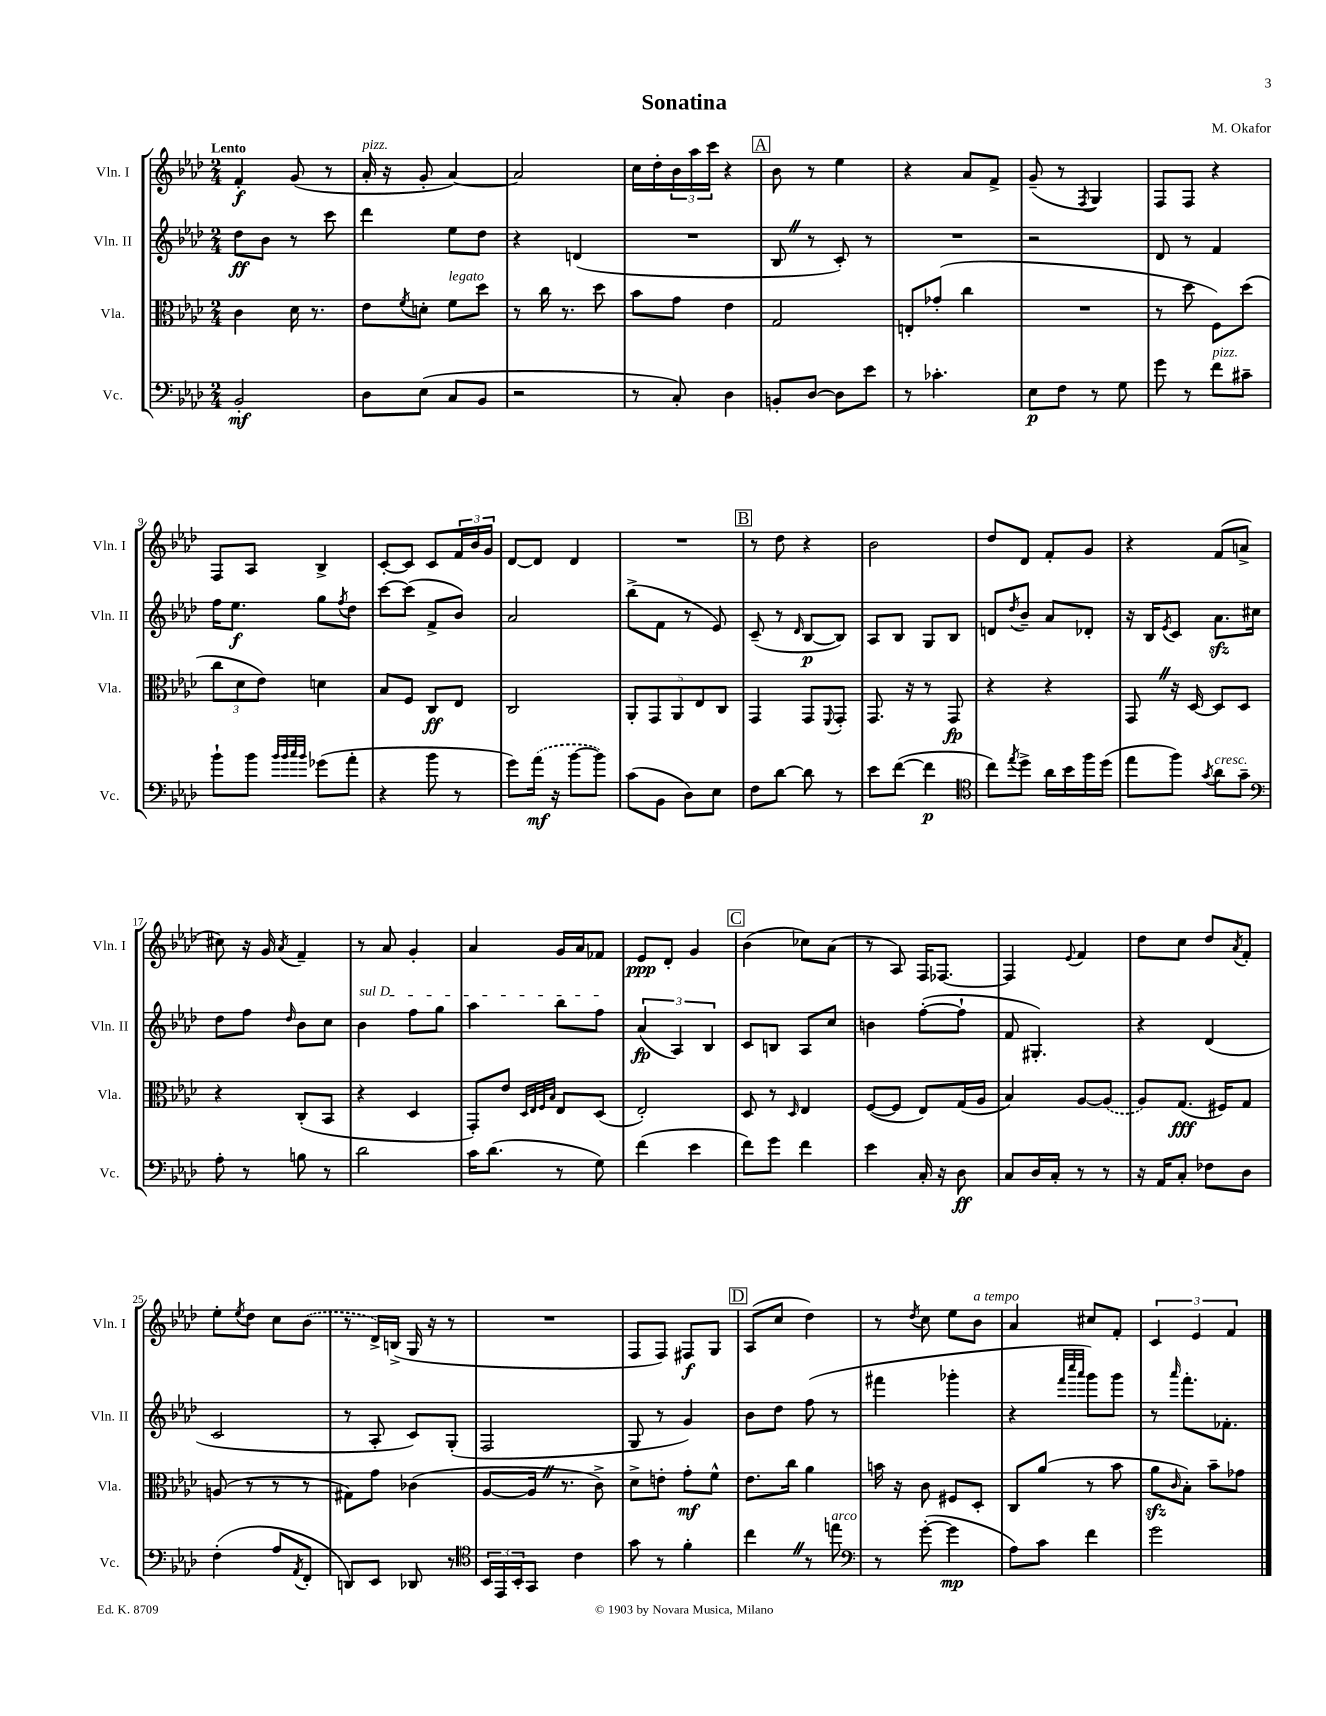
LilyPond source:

\header { title = "Sonatina" composer = "M. Okafor" }
<<
\new StaffGroup <<
\new Staff = "s0" \with { instrumentName = "Vln. I" shortInstrumentName = "Vln. I" } {
    \clef treble \key aes \major \numericTimeSignature \time 2/4 \tempo "Lento"
    f'4-.\f g'8( r8 |
    aes'16-.^\markup { \italic "pizz." } r16 g'8-. aes'4~) |
    aes'2 |
    c''16 des''16-. \tuplet 3/2 { bes'16 aes''16 c'''16 } r4 |
    \mark \markup { \box "A" } bes'8 r8 ees''4 |
    r4 aes'8 f'8-> |
    g'8--( r8 \acciaccatura { f8 } g4) |
    f8 f8 r4 |
    f8 aes8 bes4-> |
    c'8~-. c'8 c'8 \tuplet 3/2 { f'16 bes'16 g'16 } |
    des'8~ des'8 des'4 |
    R2 |
    \mark \markup { \box "B" } r8 des''8 r4 |
    bes'2 |
    des''8 des'8 f'8-. g'8 |
    r4 f'8( a'8-> |
    cis''8) r16 g'16 \acciaccatura { aes'8 } f'4-- |
    r8 aes'8 g'4-. |
    aes'4 g'16 aes'16 fes'8 |
    ees'8\ppp des'8-. g'4 |
    \mark \markup { \box "C" } bes'4( ces''8) aes'8( |
    r8 aes8) f16 fes8.~ |
    fes4 \appoggiatura { ees'8 } f'4 |
    des''8 c''8 des''8 \acciaccatura { aes'8 } f'8-. |
    ees''8-. \acciaccatura { ees''8 } des''8 c''8 \once \slurDashed bes'8( |
    r8 des'16->) b16->( g16 r16 r8 |
    R2 |
    f8 f8) fis8\f g8 |
    \mark \markup { \box "D" } aes8( c''8 des''4) |
    r8 \acciaccatura { des''8 } c''8 ees''8 bes'8^\markup { \italic "a tempo" } |
    aes'4 cis''8 f'8-. |
    \tuplet 3/2 { c'4 ees'4 f'4 } \bar "|." |
}
\new Staff = "s1" \with { instrumentName = "Vln. II" shortInstrumentName = "Vln. II" } {
    \clef treble \key aes \major \numericTimeSignature \time 2/4
    des''8\ff bes'8 r8 c'''8 |
    des'''4 ees''8 des''8 |
    r4 d'4( |
    R2 |
    \mark \markup { \box "A" } bes8 \once \override BreathingSign.text = \markup { \musicglyph "scripts.caesura.straight" } \breathe r8 c'8-.) r8 |
    R2 |
    r2 |
    des'8 r8 f'4 |
    f''16 ees''8.\f g''8 \acciaccatura { f''8 } des''8 |
    c'''8~ c'''8( f'8-> bes'8) |
    aes'2 |
    bes''8->( f'8 r8 ees'8) |
    \mark \markup { \box "B" } c'8--( r8 \grace { des'16 } bes8~\p bes8) |
    aes8 bes8 g8 bes8 |
    d'8 \acciaccatura { des''8 } bes'8-- aes'8 des'8-. |
    r16 bes16 \acciaccatura { ees'8 } c'8 aes'8.\sfz cis''16 |
    des''8 f''8 \grace { des''16 } bes'8 c''8 |
    \once \override TextSpanner.bound-details.left.text = \markup { \italic "sul D" } bes'4\startTextSpan f''8 g''8 |
    aes''4 bes''8 f''8\stopTextSpan |
    \tuplet 3/2 { aes'4\fp( aes4) bes4 } |
    \mark \markup { \box "C" } c'8 b8 aes8 c''8 |
    b'4 f''8~-.( f''8-! |
    f'8 gis4.-.) |
    r4 des'4( |
    c'2 |
    r8 aes8-. c'8) g8-.( |
    f2 |
    g8 r8 g'4) |
    \mark \markup { \box "D" } bes'8 des''8 f''8( r8 |
    fis'''4 ges'''4-. |
    r4 \grace { f'''32 c''''32 aes'''32 } g'''8) g'''8 |
    r8 \grace { aes'''16 } f'''8.-. fes'8.-. \bar "|." |
}
\new Staff = "s2" \with { instrumentName = "Vla." shortInstrumentName = "Vla." } {
    \clef alto \key aes \major \numericTimeSignature \time 2/4
    c'4 des'16 r8. |
    ees'8 \acciaccatura { f'8 } d'8-. f'8^\markup { \italic "legato" } des''8 |
    r8 c''16 r8. des''8 |
    bes'8 g'8 ees'4 |
    \mark \markup { \box "A" } g2 |
    e8-. ges'8-.( c''4 |
    R2 |
    r8 des''8 f8) des''8( |
    \tuplet 3/2 { c''8 des'8 ees'8) } d'4 |
    bes8 f8 c8\ff ees8 |
    c2 |
    \tuplet 5/4 { aes,8-. g,8 aes,8 ees8 c8 } |
    \mark \markup { \box "B" } g,4 g,8 \appoggiatura { f,8 } g,8-. |
    g,8. r16 r8 g,8\fp |
    r4 r4 |
    g,8 \once \override BreathingSign.text = \markup { \musicglyph "scripts.caesura.straight" } \breathe r16 des16~ des8 des8 |
    r4 c8-.( bes,8 |
    r4 des4 |
    g,8-.) ees'8 \grace { des32 ees32 f32 bes32 } ees8 des8( |
    ees2-.) |
    \mark \markup { \box "C" } des8 r8 \grace { des16 } ees4 |
    f8~( f8 ees8) g16( aes16 |
    bes4) aes8~ \once \slurDashed aes8( |
    aes8) g8.\fff( fis16) g8 |
    a8( r8 r8 r8 |
    gis8) g'8 ces'4( |
    aes8~ aes16 \once \override BreathingSign.text = \markup { \musicglyph "scripts.caesura.straight" } \breathe r8. c'8->) |
    des'8-> e'8-. g'8-.\mf f'8-^ |
    \mark \markup { \box "D" } ees'8. c''16 aes'4 |
    b'16 r16 c'8 fis8 des8-. |
    c8 aes'8( r8 bes'8 |
    aes'8\sfz \grace { c'16 } bes8-.) bes'8-- ges'8 \bar "|." |
}
\new Staff = "s3" \with { instrumentName = "Vc." shortInstrumentName = "Vc." } {
    \clef bass \key aes \major \numericTimeSignature \time 2/4
    bes,2-.\mf |
    des8 ees8( c8 bes,8 |
    r2 |
    r8 c8-.) des4 |
    \mark \markup { \box "A" } b,8-. des8~ des8 ees'8 |
    r8 ces'4.-. |
    ees8\p f8 r8 g8 |
    g'8 r8 f'8^\markup { \italic "pizz." } cis'8-- |
    bes'8-! bes'8 \grace { bes'32 bes'32 c''32 bes'32 } ges'8( aes'8-. |
    r4 bes'8 r8 |
    g'8) \once \slurDashed aes'16\mf( r16 bes'8~ bes'8) |
    c'8( bes,8 des8) ees8 |
    \mark \markup { \box "B" } f8 des'8~ des'8 r8 |
    ees'8 f'8~( f'4\p |
    \clef tenor c''8) \acciaccatura { ees''8 } des''8-> aes'16 bes'16 f''16 des''16( |
    ees''8 f''8) \acciaccatura { g'8 } aes'8^\markup { \italic "cresc." } g'8-- |
    \clef bass aes8-. r8 b8 r8 |
    des'2 |
    c'16 des'8.( r8 g8) |
    f'4( ees'4 |
    \mark \markup { \box "C" } f'8) g'8 f'4 |
    ees'4 c16-. r16 des8\ff |
    c8 des16 c16-. r8 r8 |
    r16 aes,16 c8-. fes8 des8 |
    f4-.( aes8 \acciaccatura { aes,8 } f,8-. |
    d,8) ees,8 des,8 r8 |
    \clef tenor \tuplet 3/2 { bes,16 ees,16 bes,16-. } g,8 c'4 |
    g'8 r8 f'4-. |
    \mark \markup { \box "D" } c''4 \once \override BreathingSign.text = \markup { \musicglyph "scripts.caesura.straight" } \breathe r8 e''8^\markup { \italic "arco" } |
    \clef bass r8 g'8~-.( g'4\mp |
    aes8) c'8 f'4 |
    g'2 \bar "|." |
}
>>
>>
